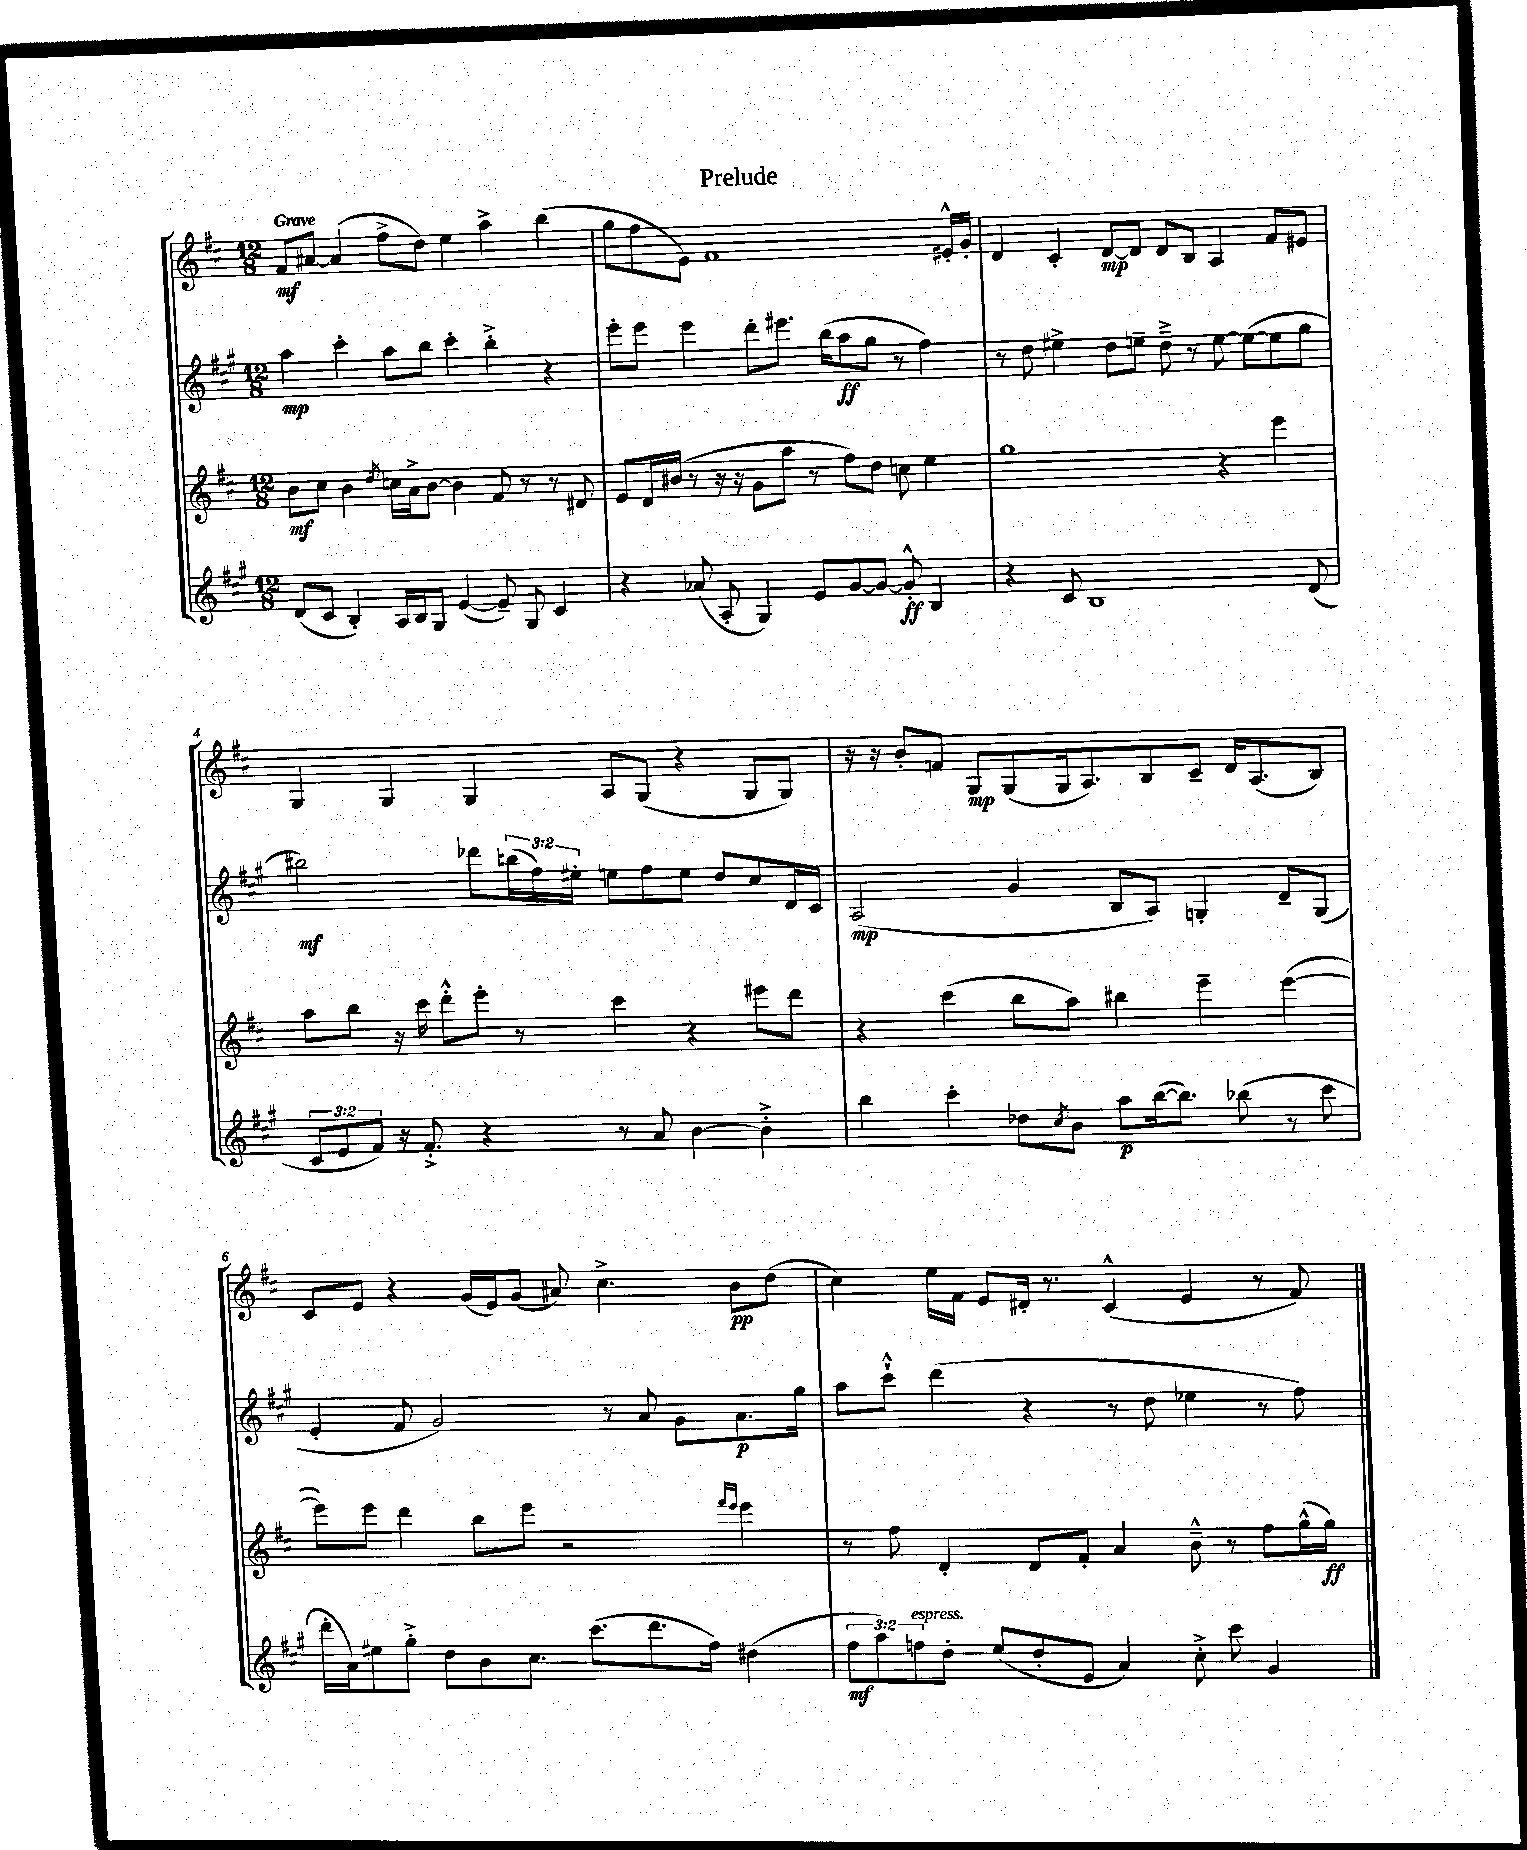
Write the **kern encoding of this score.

**kern	**kern	**kern	**kern
*staff4	*staff3	*staff2	*staff1
*clefG2	*clefG2	*clefG2	*clefG2
*k[f#c#g#]	*k[f#c#]	*k[f#c#g#]	*k[f#c#]
*M12/8	*M12/8	*M12/8	*M12/8
(8d	8b	4aa	8f#
8c#	8cc#	.	[8a#
4B')	4b	4ccc#'	(4a#]
.	8qdd	.	.
16A	16cc	8aa	8ff#^
16B	16a^	.	.
8G#	[8b	8bb	8dd)
([4e	4b]	4ccc#'	4ee
8e~])	8f#	4bb'^	4aa^
8G#	8r	.	.
4c#	8r	4r	(4bb
.	8d#	.	.
=	=	=	=
4r	8e	8eee'	8gg
.	16d	8eee	8ff#
.	(16b#	.	.
(8a-	8r	4eee	8e)
8A'	16r	.	1f#
.	16r	.	.
4G#)	8g	8ddd'	.
.	8aa	8.eee#	.
8e	8r	.	.
.	.	(16bb	.
[8g#	8ff#)	8aa	.
8g#_	8dd	8gg#	.
8g#'^^]	8cc	8r	.
4B	4ee	4ff#)	.
.	.	.	16e#'^^
.	.	.	16g'
=	=	=	=
4r	1gg	8r	4d
.	.	8dd	.
8c#	.	4ee#^	4c#'
1B	.	.	.
.	.	8dd	[8d
.	.	8ee~	8d]
.	.	8dd~^	8d
.	.	8r	8B
.	4r	[8ee	4A
.	.	(8ee_	.
.	4eee	8ee]	8f#
(8d	.	8gg#	8e#
=	=	=	=
12c#	8aa	2bb#)	4G
12e	.	.	.
.	8bb	.	.
12f#)	.	.	.
16r	16r	.	4G
8.f#'^	16ccc#	.	.
.	8ddd'^^	.	.
4r	8eee'	8ddd-	4G
.	8r	(24bb	.
.	.	24ff#)	.
.	.	24ee#'	.
8r	4ccc#	8ee	8A
8a	.	8ff#	(8G
[4b	4r	8ee	4r
.	.	8dd	.
4b'^]	8eee#	8cc#	8G
.	8ddd	16d	8G)
.	.	16c#	.
=	=	=	=
4bb	4r	(2A	16r
.	.	.	16r
.	.	.	8b'
4ccc#'	(4ccc#	.	8f
.	.	.	8G
8dd-	8bb	4g#	(8G
8qcc#	.	.	.
8b	8aa)	.	16G
.	.	.	8.A)
8aa	4bb#	8B	.
([16bb	.	8A)	8B
8.bb])	.	.	.
.	4eee~	4G'	8c#~
(8bb-	.	.	16d
.	.	.	(8.A
8r	([4eee	8d~	.
8ccc#	.	(8G	8B)
=	=	=	=
16ddd'	8eee])	4e'	8c#
16a)	.	.	.
8ee#	8eee	.	8e
8gg#'^	4ddd	8f#	4r
8dd	.	2g#)	.
8b	8bb	.	(16g
.	.	.	16e)
8.cc#	8eee	.	(8g
.	2r	.	8a#)
(8.ccc#	.	.	.
.	.	8r	4.cc#^
8.ddd	.	8a	.
.	.	8g#	.
16ff#)	.	.	.
.	16qqfff#	.	.
.	16qqeee	.	.
(4dd#	4eee	8.a	8b
.	.	.	(8dd
.	.	16gg#	.
=	=	=	=
12ff#	8r	8aa	4cc#)
12aa)	.	.	.
.	8ff#	8ccc#`^^	.
12ff	.	.	.
8dd'	4d'	(4ddd	16ee
.	.	.	16f#
(8ee	.	.	8e
8dd'	8d	4r	16d#'
.	.	.	8.r
8e	8f#'	.	.
4a)	4a	8r	(4c#^^
.	.	8dd	.
8cc#'^	8b~^^	4ee-	4e
8ccc#	8r	.	.
4g#	8ff#	8r	8r
.	(16gg^^	8ff#)	8f#)
.	16gg)	.	.
==	==	==	==
*-	*-	*-	*-
